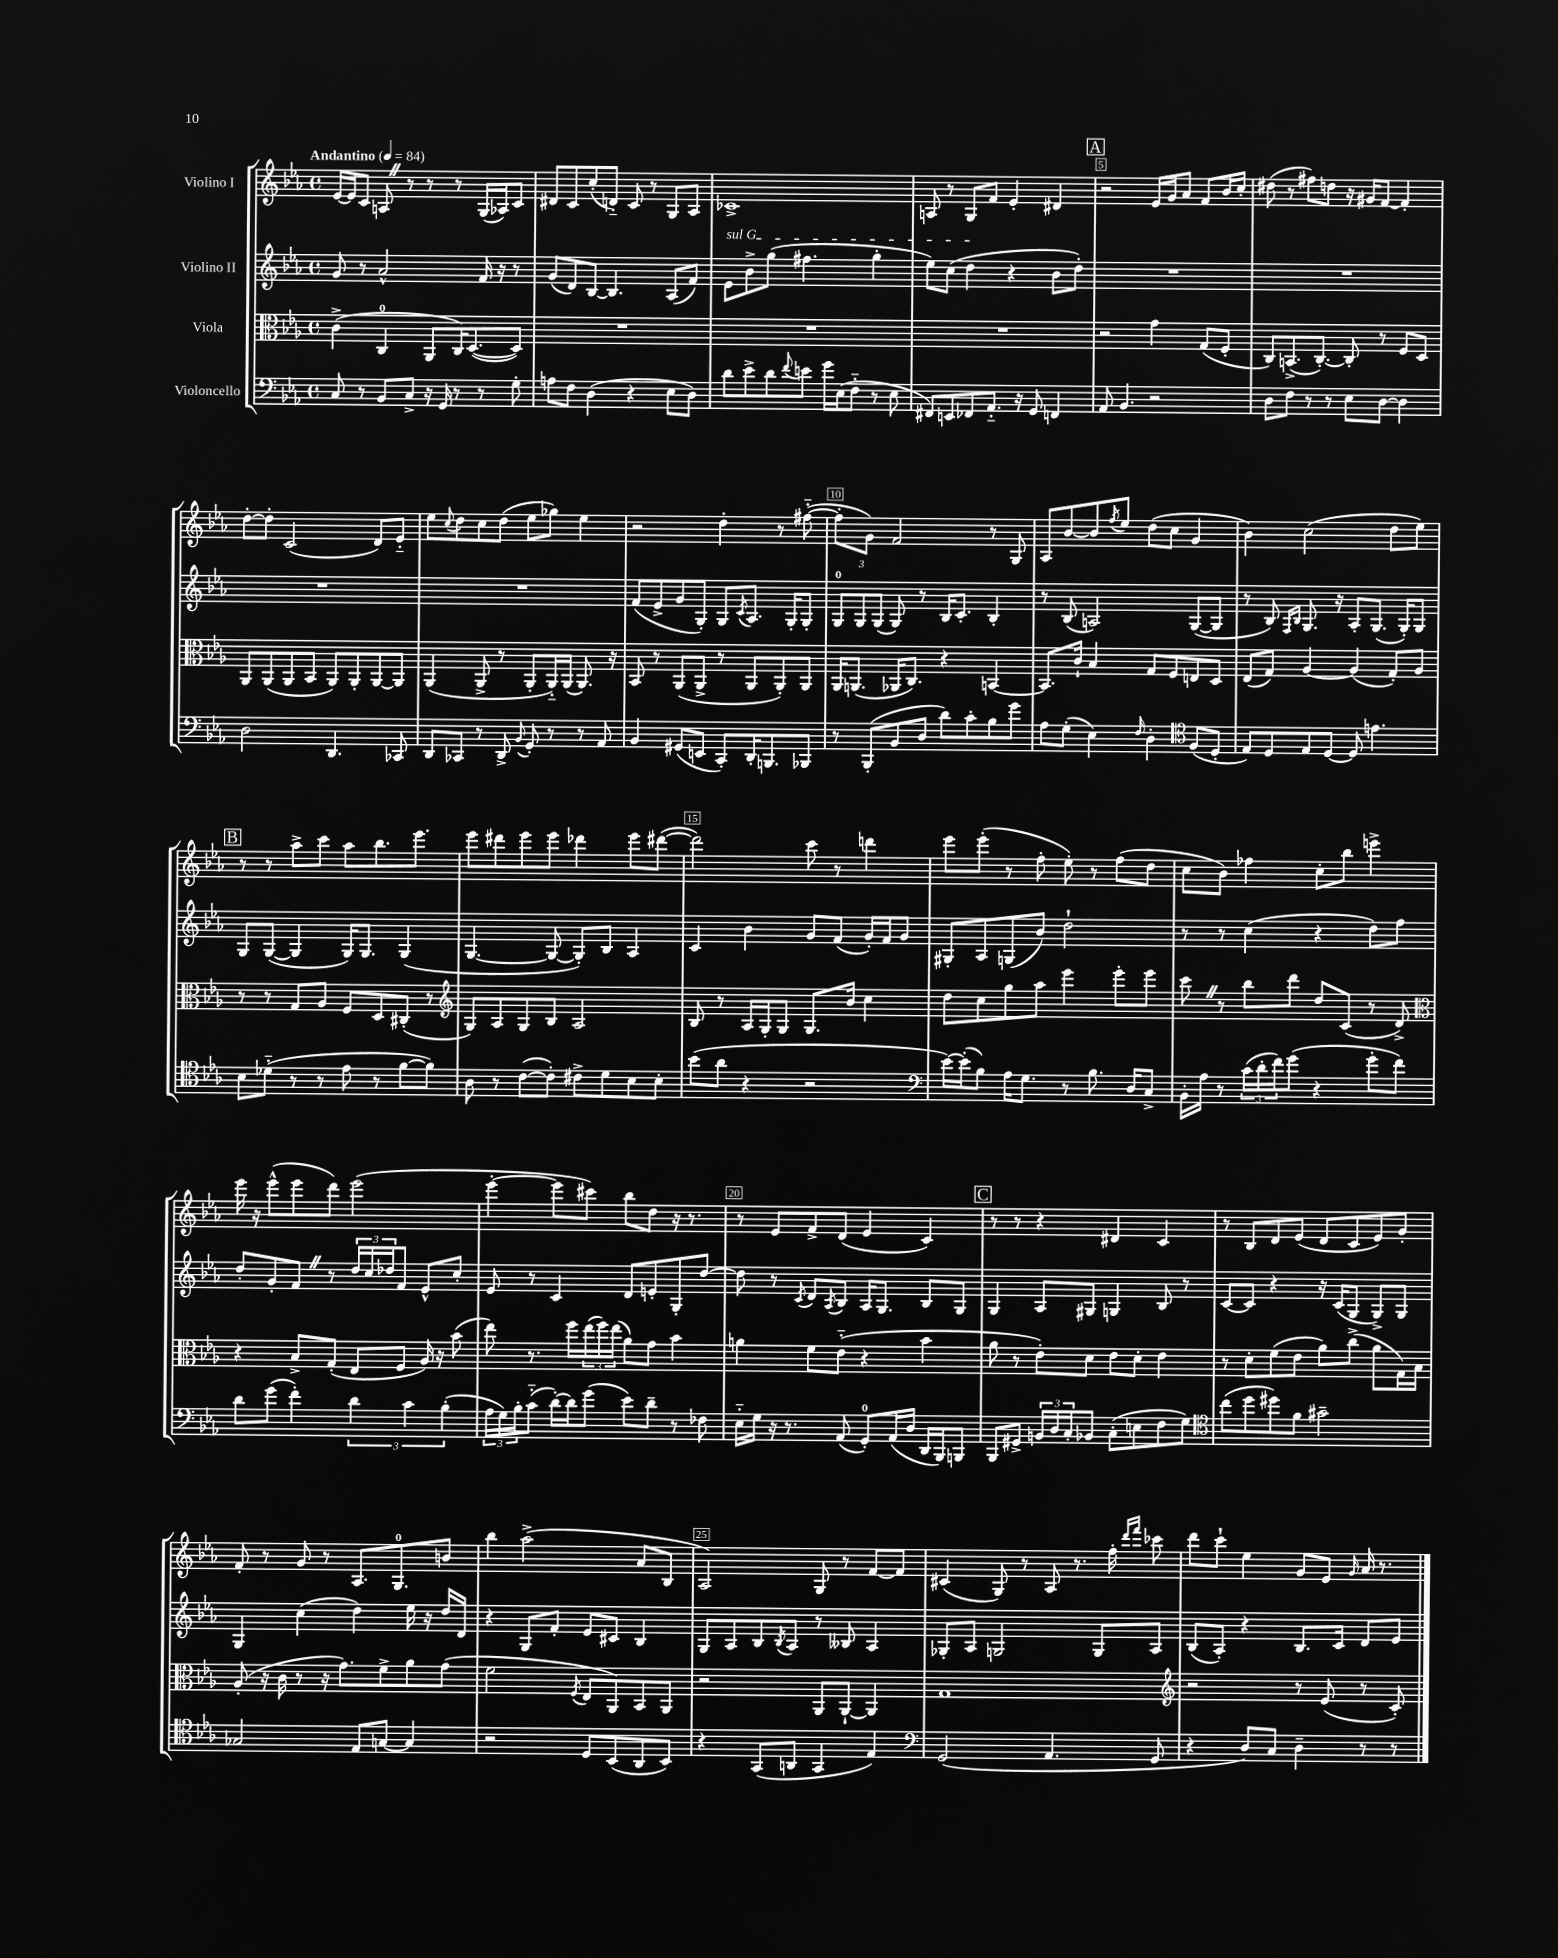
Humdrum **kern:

**kern	**kern	**kern	**kern
*staff4	*staff3	*staff2	*staff1
*clefF4	*clefC3	*clefG2	*clefG2
*k[b-e-a-]	*k[b-e-a-]	*k[b-e-a-]	*k[b-e-a-]
*M4/4	*M4/4	*M4/4	*M4/4
*met(c)	*met(c)	*met(c)	*met(c)
*MM84	*MM84	*MM84	*MM84
8C	(4c^	8g	[16e-
.	.	.	16e-]
8r	.	8r	8c
8BB-	4C	2a-^^	8A
8C^	.	.	8r
16r	8AA-	.	8r
16GG	.	.	.
8r	16C)	.	8r
.	([8.D	.	.
8r	.	16f	(16G
.	.	16r	16A-)
8G'	8D])	8r	8c
=	=	=	=
8A	1r	(8g	8d#
8F	.	8d)	8c
(4D	.	[8B-	(8cc'
.	.	4.B-]	8d'~)
4r	.	.	8c
.	.	.	8r
8E-	.	(8A-	8G
8D)	.	8f)	8A-
=	=	=	=
8d	1r	8e-	1c-^
8e-^	.	8b-^	.
8d	.	(8gg	.
8qqf	.	.	.
8e	.	4.ff#	.
16g	.	.	.
(16E-	.	.	.
8F'~	.	.	.
8r	.	4gg'	.
8E-	.	.	.
=	=	=	=
8FF#)	1r	8ee-)	8A
8EE	.	(8cc	8r
8FF-	.	4dd	8G
8.AA-'~	.	.	8f
.	.	4r	4e-'
16r	.	.	.
8GG	.	.	.
4FF	.	8b-	4d#
.	.	8dd')	.
=	=	=	=
8AA-	2r	1r	2r
4.BB-	.	.	.
2r	4g	.	16e-
.	.	.	16g
.	.	.	8a-
.	(8G	.	8f
.	8F'	.	16b-
.	.	.	16cc'
=	=	=	=
8D	8C)	1r	(8dd#
8F	(8.BB^	.	8r
8r	.	.	8ff#)
.	[8.C')	.	.
8r	.	.	8dd
8E-	8C']	.	16r
.	.	.	16g#
[8D	8r	.	[8f
4D]	8F	.	4f']
.	8D	.	.
=	=	=	=
2D	8AA-	1r	[8dd'
.	(8AA-	.	8dd']
.	8AA-	.	(2c
.	8BB-	.	.
4.DD	8AA-)	.	.
.	8AA-'	.	.
.	[8AA-	.	8d)
8CC-	8AA-]	.	8e-'~
=	=	=	=
8DD	(4AA-	1r	8ee-
.	.	.	8qqcc
8CC-	.	.	8dd
8r	8AA-^	.	8cc
8DD^	8r	.	(8dd
8qqBB-	.	.	.
8GG'	8AA-'	.	8ee-
8r	16AA-'~)	.	8gg-)
.	(16AA-	.	.
8r	8.AA-)	.	4ee-
8AA-	.	.	.
.	16r	.	.
=	=	=	=
4BB-	8BB-	(8f	2r
.	8r	8e-^	.
(8GG#	(8AA-	8g	.
8EE	8AA-^	8G')	.
8CC')	8r	8G	4dd'
.	.	8qc	.
16DD'	8AA-	8.A-	.
8.BBB	.	.	.
.	8AA-')	.	8r
.	.	16G'	.
8BBB-	8AA-	8G'	([8ff#'~
=	=	=	=
8r	16AA-	12G	8ff#']
.	(8.AA	.	.
.	.	12G	.
(8BBB-'	.	.	8g)
.	.	(12G	.
8BB-	16AA-	8G)	2f
.	8.C)	.	.
8D	.	8r	.
8d)	4r	16B-	.
.	.	8.c'	.
8c'	.	.	.
8B-	[4BB	4B-'	8r
8g	.	.	8G
=	=	=	=
8A-	8.BB]	8r	8A-
(8G'	.	(8B-	[8b-
.	16c`	.	.
4E-)	4B-	2A)	8b-]
.	.	.	8qff
.	.	.	8ee-
16qqF	.	.	.
4D'	8G	.	(8dd
.	8F	.	8cc
*clefC4	*	*	*
(8F	8E	([8G	4g
8D'	8D	8G]	.
=	=	=	=
8E-)	(8E-	8r	4b-)
8D	8G)	8B-)	.
.	.	16qqF	.
.	.	16qqB-	.
8E-	[4A-	8.G	(2cc
[8D	.	.	.
.	.	16r	.
8D]	(4A-]	8A-'	.
4.e	.	(8.G	.
.	8G')	.	8dd
.	.	16G')	.
.	8A-	8G	8ee-)
=	=	=	=
8B-	8r	8G	8r
(8d-'~	8r	([8G	8r
8r	8G	4G]	8aa-^
8r	8A-	.	8ccc
8e-	8F	16G)	8aa-
.	.	8.G	.
8r	8D	.	8.bb-
[8f	(8C#'	(4G	.
.	.	.	8.eee-
8f])	8r	.	.
=	=	=	=
*	*clefG2	*	*
8A-	8G)	[4.G	8eee-
8r	8A-	.	8ddd#
([8c	8G	.	8eee-
8c'])	8B-	8G_	8eee-
8c#^	2A-	8G'])	4ddd-
8d	.	8B-	.
8B-	.	4A-	8eee-
8B-'	.	.	([8ddd#
=	=	=	=
(8b-	8B-	4c	2ddd#])
8a-	8r	.	.
4r	16A-	4b-	.
.	16G'	.	.
.	8G	.	.
2r	8.G	8g	8ccc
.	.	(8f	8r
.	16b-	.	.
.	4cc	16g')	4ddd
.	.	16f	.
.	.	8g	.
=	=	=	=
*clefF4	*	*	*
[16e-)	8dd	8G#'	8eee-
(16e-']	.	.	.
8B-)	8cc	8A-	(8eee-'
16A-	8gg	(8G	8r
8.G	.	.	.
.	8aa-	8b-)	8ff'
8r	4eee-	2dd`	8ee-')
8.B-	.	.	8r
.	8eee-'	.	(8ff
16D	.	.	.
8C^	8eee-	.	8dd
=	=	=	=
16BB-'	8ccc	8r	8cc
16A-	.	.	.
8r	8r	8r	8b-)
(24c	8bb-	(4cc	4ff-
24d'	.	.	.
24f)	.	.	.
(8g	8ddd	.	.
4r	8dd	4r	8cc'
.	(8c	.	8bb-
8g'	8r	8dd)	4eee^
8f)	8d^)	8ff	.
=	=	=	=
*	*clefC3	*	*
8d	4r	8dd'	16eee-
.	.	.	16r
(8g	.	8g'	(8eee-^^
4f')	8B-^	8f	8eee-
.	(8G'	8r	8ddd)
6d	8E-	24dd	(2eee-
.	.	24cc	.
.	.	24dd-	.
.	8F	8f	.
6c	.	.	.
.	16A-)	8e-^^	.
.	16r	.	.
(6B-'	.	.	.
.	(8b-	8cc'	.
=	=	=	=
24A-	8ee-)	8e-	[4eee-'
24G)	.	.	.
24B-'	.	.	.
(8c'~	8.r	8r	.
[16d')	.	4c	8eee-]
16d]	16ff	.	.
(8g	(24ee-	.	8ccc#)
.	24ff)	.	.
.	(24ee-	.	.
8e-)	8a-)	8d	8bb-
8d~	8g	8e'	8dd
8r	4b-	8G'	16r
.	.	.	8.r
8F-	.	[8dd	.
=	=	=	=
16E-'~	4a	8dd]	8r
16G	.	.	.
16r	.	8r	8e-
8.r	.	.	.
.	.	8qc	.
.	8f	8d	8f^
.	.	8qA-	.
(8AA-	(8e-'~	8B-	(8d
8GG')	4r	16A-	4e-
.	.	8.G	.
(16AA-	.	.	.
16D	.	.	.
16DD	4b-	8B-	4c)
16BBB-)	.	.	.
8BBB	.	8G	.
=	=	=	=
8BBB-	8a-	4G	8r
8GG#^	8r	.	8r
24BB	8e-')	8A-	4r
24D	.	.	.
24C'	.	.	.
8BB-	8d	8G#	.
(8C'	8e-	4G	4d#
8E	8d'	.	.
8F	4e-	8B-	4c
8G)	.	8r	.
=	=	=	=
*clefC4	*	*	*
(8cc	8r	[8c	8r
8dd	8d'	8c]	8B-
8dd#)	(8f	4r	8d
8f	8e-	.	(8e-
2g#~	8a-)	16r	8d
.	.	(16c	.
.	(8cc^	8G	8c
.	8a-	8G^)	8e-)
.	16G)	8G	8g'
.	16B-	.	.
=	=	=	=
2G-	(8A-'	4G	8f'
.	16r	.	8r
.	16c	.	.
.	8r	(4cc	8g
.	16r	.	8r
.	8.g)	.	.
8E-	.	4dd)	8.A-
[8G	8f^	.	.
.	.	.	8.G
4G]	8a-	16ee-	.
.	.	16r	.
.	(8g	16dd	8b
.	.	16d	.
=	=	=	=
2r	2f	4r	4bb-
.	.	8G	(2aa-^
.	.	8f'	.
.	8qF	.	.
8D	8E-	8e-	.
(8BB-	8AA-)	8c#	.
8AA-	8BB-	4B-	8a-
8BB-)	8AA-	.	8B-
=	=	=	=
4r	2r	8G	2A-)
.	.	8A-	.
(8GG	.	8B-	.
.	.	8qB-	.
8AA	.	8A-	.
4GG	8AA-	8r	8G
.	[8AA-`	8B--	8r
4E-)	4AA-]	4A-	[8f
.	.	.	8f]
=	=	=	=
*clefF4	*	*	*
(2GG	1G	8G-'	(4c#
.	.	8A-	.
.	.	2G	8G)
.	.	.	8r
4.AA-	.	.	8A-
.	.	.	8.r
.	.	8G	.
.	.	.	16ff'
.	.	.	16qqddd
.	.	.	16qqfff
8GG	.	8A-	8ccc-
=	=	=	=
*	*clefG2	*	*
4r	2r	(8B-	8ddd
.	.	8A-')	8ccc`
8D)	.	4r	4ee-
8C	.	.	.
4D~	8r	8.B-	8g
.	(8e-	.	8e-
.	.	16c	.
.	.	.	16qqg
8r	8r	8d	16a-
.	.	.	8.r
8r	8c')	8e-	.
==	==	==	==
*-	*-	*-	*-
